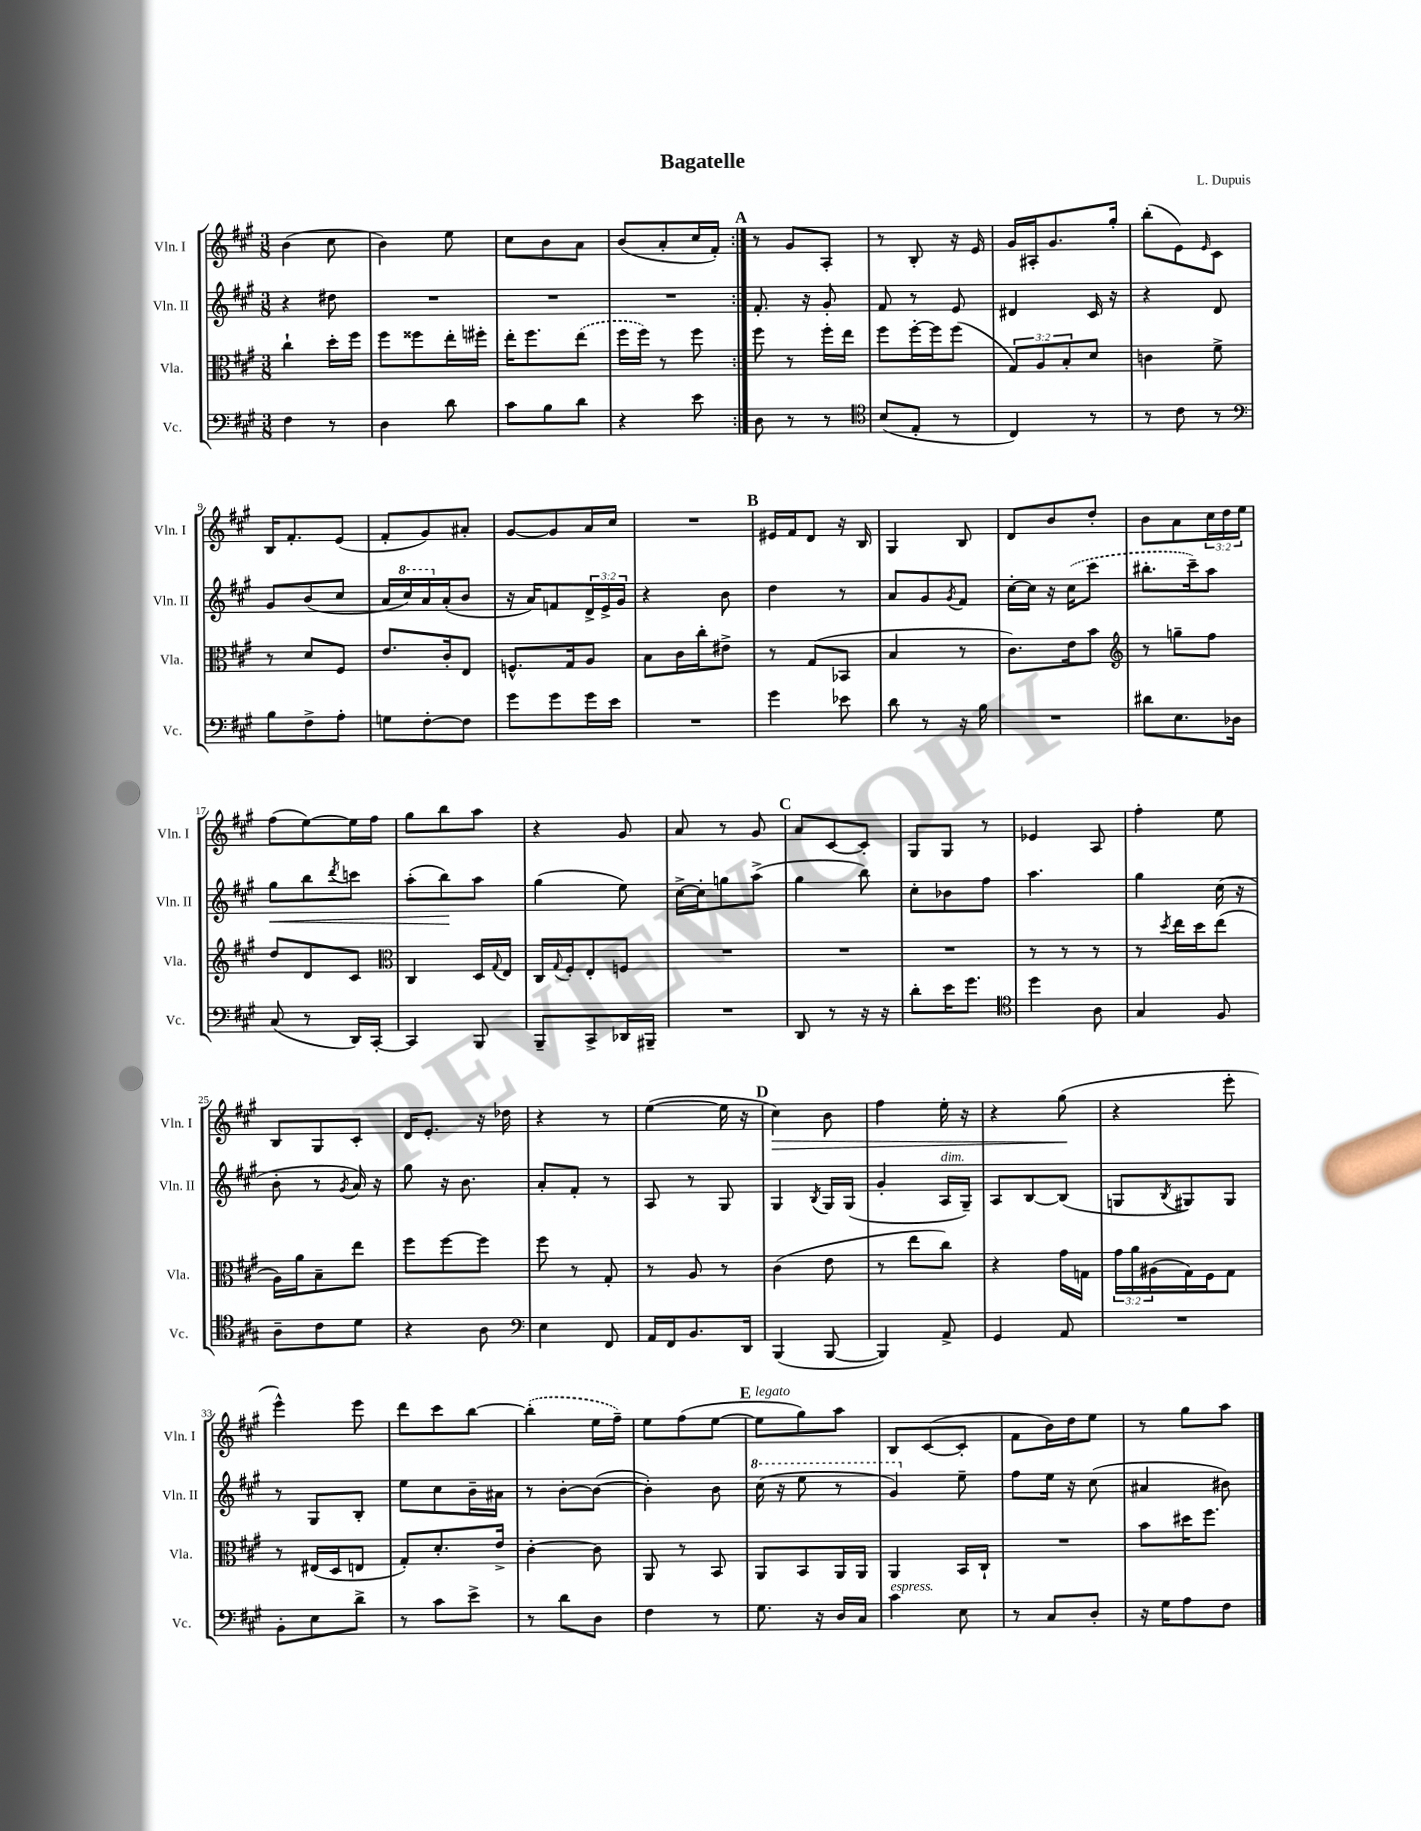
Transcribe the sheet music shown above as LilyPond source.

\header { title = "Bagatelle" composer = "L. Dupuis" }
<<
\new StaffGroup <<
\new Staff = "s0" \with { instrumentName = "Vln. I" shortInstrumentName = "Vln. I" } {
    \clef treble \key a \major \numericTimeSignature \time 3/8 \override Staff.TupletNumber.text = #tuplet-number::calc-fraction-text
    \repeat volta 2 { b'4( cis''8 |
    b'4) e''8 |
    cis''8 b'8 a'8 |
    b'8( a'8-. cis''16 fis'16-.) | }
    \mark \markup { \bold "A" } r8 gis'8 a8-. |
    r8 b8-. r16 e'16 |
    gis'16 ais16-. gis'8. gis''16-. |
    b''8-.( e'8) \grace { e'16 } cis'8 |
    b16 fis'8.-. e'8( |
    fis'8-. gis'8) ais'8-. |
    gis'8~ gis'8 a'16 cis''16 |
    R4. |
    \mark \markup { \bold "B" } eis'16 fis'16 d'8 r16 b16 |
    gis4 b8 |
    d'8 b'8 d''8-. |
    b'8 a'8 \tuplet 3/2 { cis''16 d''16 e''16 } |
    fis''8( e''8~) e''16 fis''16 |
    gis''8 b''8 a''8 |
    r4 gis'8 |
    a'8 r8 gis'8 |
    \mark \markup { \bold "C" } a'8 cis'8~ cis'8-. |
    gis8 gis8 r8 |
    ees'4 a8 |
    fis''4-. e''8 |
    b8 gis8 cis'8-. |
    d'16 e'8.-. r16 des''16 |
    r4 r8 |
    e''4~( e''16 r16 |
    \mark \markup { \bold "D" } cis''4\>) b'8 |
    fis''4 e''16-. r16 |
    r4 gis''8\!( |
    r4 e'''8-. |
    e'''4-^) e'''8 |
    d'''8 cis'''8 b''8~ |
    \once \slurDashed b''4-.( e''16 fis''16--) |
    e''8 fis''8( e''8~ |
    \mark \markup { \bold "E" } e''8^\markup { \italic "legato" } gis''8) a''8 |
    b8 cis'8~( cis'8-. |
    fis'8 b'16) d''16 e''8 |
    r8 gis''8 a''8 \bar "|." |
}
\new Staff = "s1" \with { instrumentName = "Vln. II" shortInstrumentName = "Vln. II" } {
    \clef treble \key a \major \numericTimeSignature \time 3/8 \override Staff.TupletNumber.text = #tuplet-number::calc-fraction-text
    \repeat volta 2 { r4 dis''8 |
    R4. |
    R4. |
    R4. | }
    \mark \markup { \bold "A" } fis'8.-. r16 gis'8-. |
    fis'8 r8 e'8 |
    dis'4 cis'16 r16 |
    r4 d'8 |
    gis'8 b'8( cis''8 |
    a'16 \ottava #1 cis'''16) a''16 \ottava #0 a'16-.( b'8 |
    r16 a'16) f'8 \tuplet 3/2 { d'16-> e'16-> gis'16 } |
    r4 b'8 |
    \mark \markup { \bold "B" } d''4 r8 |
    a'8 gis'8 \acciaccatura { gis'8 } fis'8 |
    cis''16~-. cis''16 r16 \once \slurDashed cis''16( cis'''8 |
    bis''8.-. cis'''16--) a''8 |
    gis''8\< b''8 \acciaccatura { d'''8 } c'''8 |
    a''8-.( b''8\!) a''8 |
    gis''4( e''8) |
    cis''16~-> cis''16-. g''8 a''8->( |
    \mark \markup { \bold "C" } gis''4 b''8) |
    cis''8-. bes'8 fis''8 |
    a''4. |
    gis''4 cis''16( r16 |
    b'8-. r8 \acciaccatura { gis'8 } a'16) r16 |
    gis''8 r16 b'8. |
    a'8-. fis'8-. r8 |
    a8 r8 gis8 |
    \mark \markup { \bold "D" } gis4 \acciaccatura { b8 } gis16 gis16( |
    gis'4-. a16^\markup { \italic "dim." } gis16--) |
    a8 b8~ b8( |
    g8 \acciaccatura { b8 } gis8) gis8 |
    r8 gis8 b8-. |
    e''8 cis''8 b'16-- ais'16 |
    r8 b'8~-. b'8~( |
    b'4-.) b'8 |
    \mark \markup { \bold "E" } \ottava #1 cis'''16( r16 e'''8 r8 |
    gis''4) \ottava #0 e''8-- |
    fis''8 e''16 r16 cis''8( |
    ais'4 bis'8) \bar "|." |
}
\new Staff = "s2" \with { instrumentName = "Vla." shortInstrumentName = "Vla." } {
    \clef alto \key a \major \numericTimeSignature \time 3/8 \override Staff.TupletNumber.text = #tuplet-number::calc-fraction-text
    \repeat volta 2 { cis''4-! d''16-. fis''16 |
    fis''8 fisis''8 e''16-. fis''16-. |
    e''16-. fis''8. \once \slurDashed e''8( |
    fis''16 fis''16) r8 fis''8 | }
    \mark \markup { \bold "A" } fis''8 r8 fis''16-. e''16 |
    fis''8 fis''16~-. fis''16 fis''8( |
    \tuplet 3/2 { gis8) a8 b8-. } d'8 |
    c'4 fis'8-> |
    r8 d'8 fis8 |
    e'8. cis'16-. e8 |
    f8.-^ gis16 a8 |
    b8 cis'16 cis''16-. eis'8-> |
    \mark \markup { \bold "B" } r8 gis8( bes,8 |
    b4 r8 |
    cis'8.) e'16 b'8 |
    \clef treble r8 g''8-- fis''8 |
    d''8 d'8 cis'8 |
    \clef alto cis4 d16 \appoggiatura { gis8 } e16 |
    cis16 \appoggiatura { gis8 } fis16-. e8-. f8 |
    R4. |
    \mark \markup { \bold "C" } R4. |
    R4. |
    r8 r8 r8 |
    r8 \acciaccatura { d''8 } e''16 d''16 e''8( |
    a16) a'16 b8-- e''8 |
    fis''8 fis''8~ fis''8 |
    fis''8 r8 gis8-. |
    r8 a8 r8 |
    \mark \markup { \bold "D" } cis'4( e'8 |
    r8 e''8 cis''8) |
    r4 gis'16 g16 |
    \tuplet 3/2 { gis'16 a'16 ais16( } gis16) fis16 gis8 |
    r8 eis16( d16 e8 |
    gis8-.) d'8.-. e'16-> |
    cis'4~-. cis'8 |
    a,8 r8 b,8 |
    \mark \markup { \bold "E" } a,8 b,8 a,16 a,16 |
    a,4 b,16 cis16-! |
    R4. |
    b'8 dis''16 fis''8. \bar "|." |
}
\new Staff = "s3" \with { instrumentName = "Vc." shortInstrumentName = "Vc." } {
    \clef bass \key a \major \numericTimeSignature \time 3/8
    \repeat volta 2 { fis4 r8 |
    d4 d'8 |
    cis'8 b8 d'8 |
    r4 e'8 | }
    \mark \markup { \bold "A" } d8 r8 r8 |
    \clef tenor b8( e8-. r8 |
    cis4) r8 |
    r8 cis'8 r8 |
    \clef bass b8 fis8-> a8-. |
    g8 fis8~-. fis8 |
    gis'8 gis'8 gis'16 e'16 |
    R4. |
    \mark \markup { \bold "B" } gis'4 ees'8 |
    d'8 r8 r16 b16 |
    R4. |
    dis'8 e8. des16 |
    cis8( r8 d,16) cis,16~-. |
    cis,4 b,,8 |
    b,,8-- cis,8-> des,16 bis,,16-- |
    R4. |
    \mark \markup { \bold "C" } d,8 r8 r16 r16 |
    d'8-. e'16 gis'8. |
    \clef tenor d''4 a8 |
    gis4 fis8 |
    a8-- cis'8 d'8 |
    r4 a8 |
    \clef bass e4 fis,8 |
    a,16 fis,16 b,8. d,16 |
    \mark \markup { \bold "D" } b,,4( b,,8~ |
    b,,4) a,8-> |
    gis,4 a,8 |
    R4. |
    b,8-. e8 d'8-> |
    r8 cis'8 e'8-> |
    r8 d'8 d8 |
    fis4 r8 |
    \mark \markup { \bold "E" } gis8. r16 d16 cis16 |
    cis'4^\markup { \italic "espress." } e8 |
    r8 cis8 d8-. |
    r16 gis16 a8 fis8 \bar "|." |
}
>>
>>
